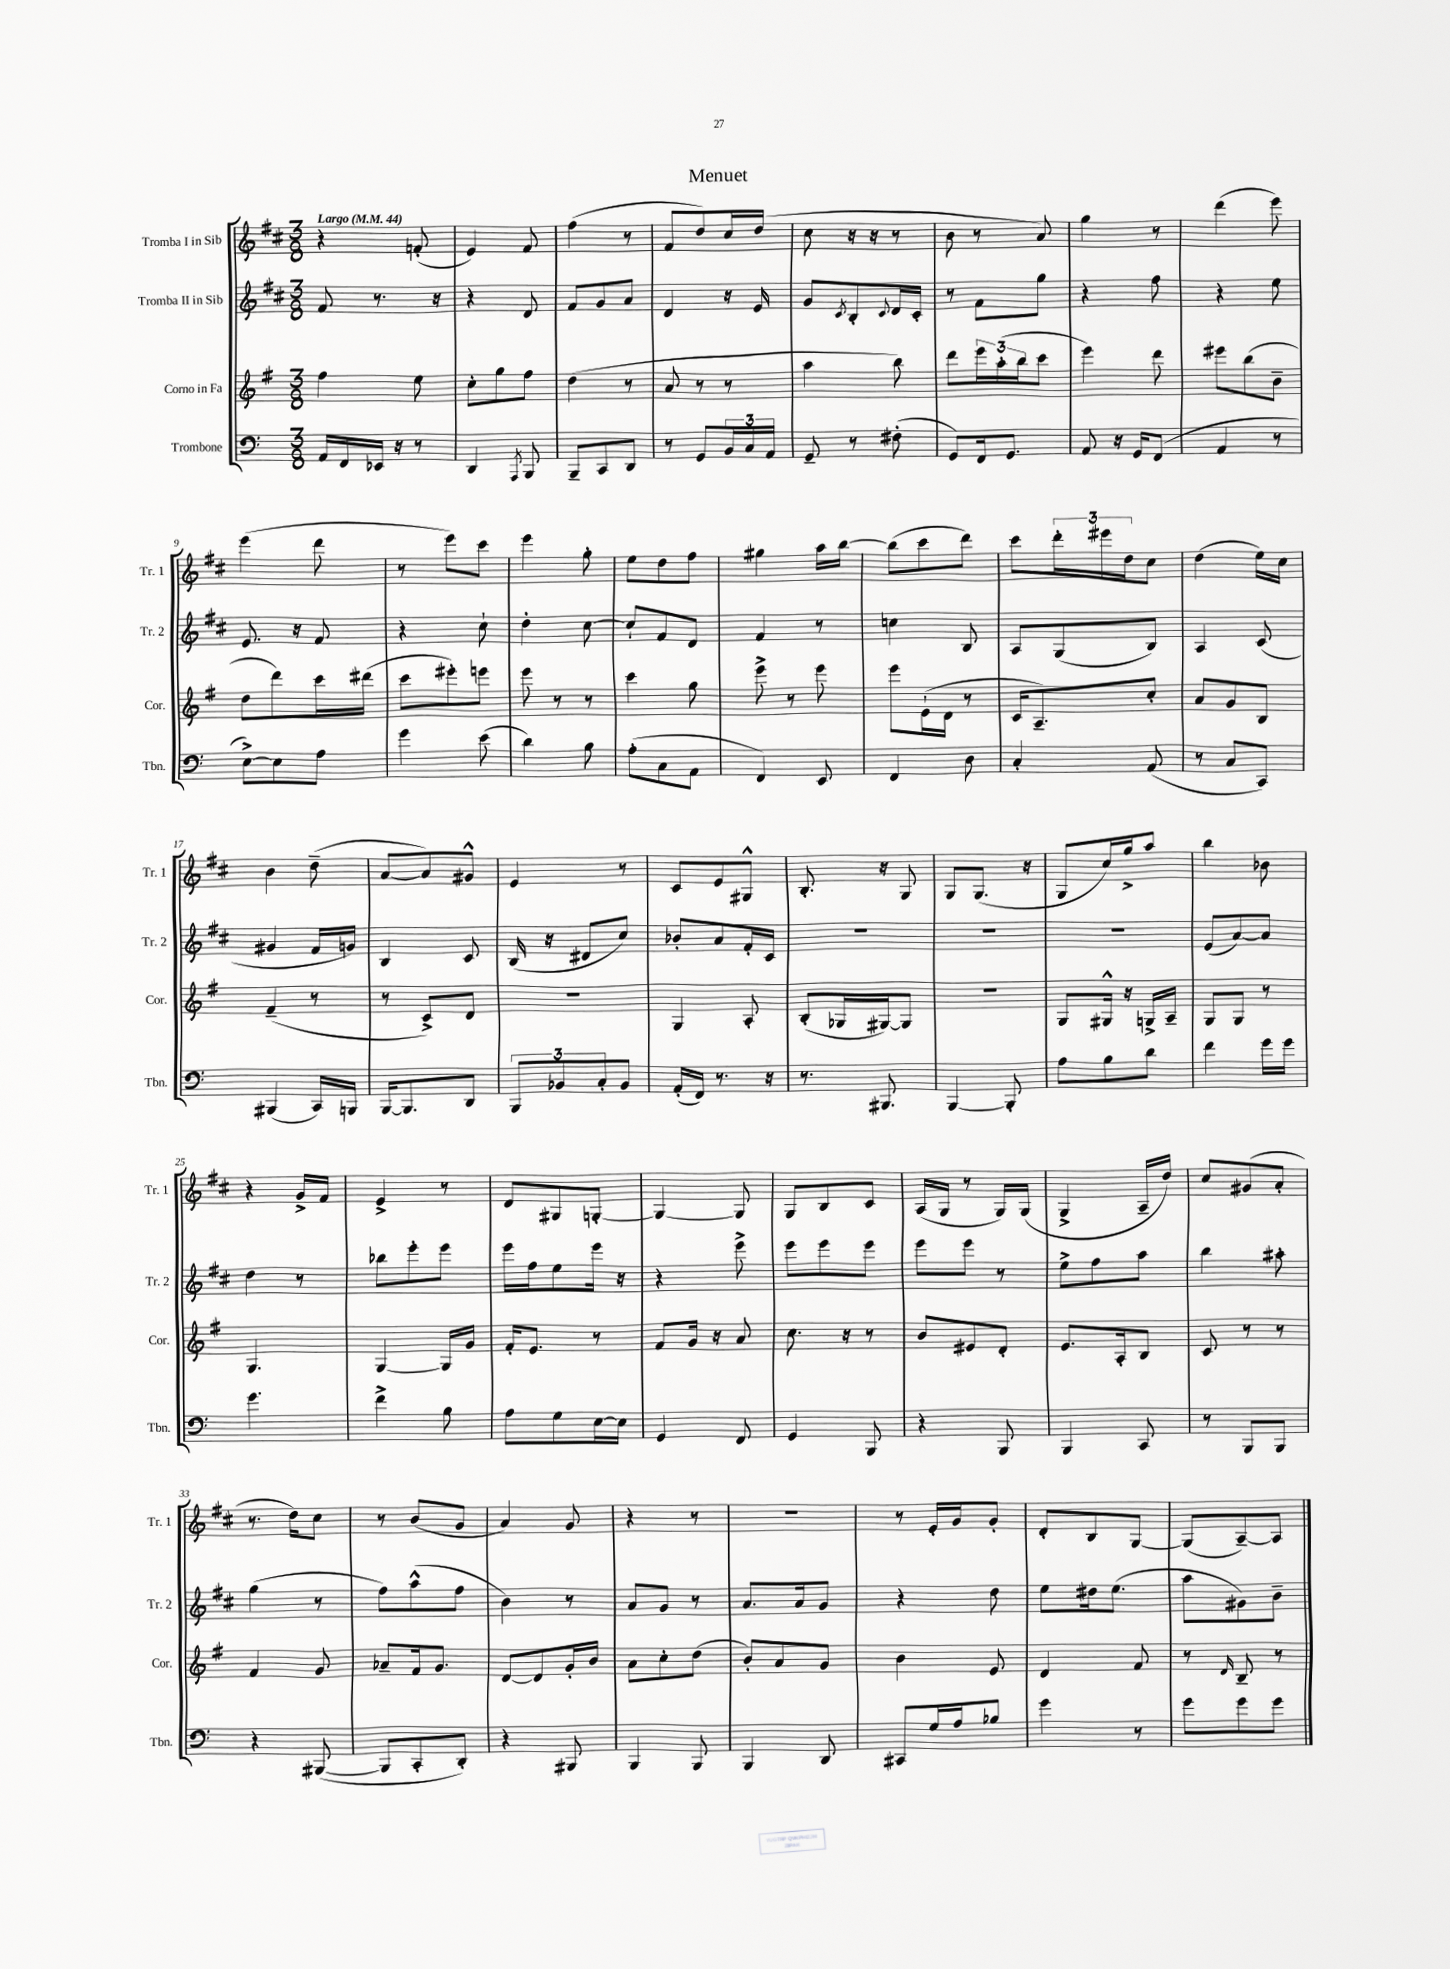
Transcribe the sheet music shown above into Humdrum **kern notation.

**kern	**kern	**kern	**kern
*staff4	*staff3	*staff2	*staff1
*clefF4	*clefG2	*clefG2	*clefG2
*k[]	*k[f#]	*k[f#c#]	*k[f#c#]
*M3/8	*M3/8	*M3/8	*M3/8
*MM44	*MM44	*MM44	*MM44
16AA	4ff#	8f#	4r
16FF	.	.	.
16EE-	.	8.r	.
16r	.	.	.
8r	8ee	.	(8f'
.	.	16r	.
=	=	=	=
4DD	8cc'	4r	4e)
.	8gg	.	.
8qAAA	.	.	.
8BBB	8ff#	8d	8f#
=	=	=	=
8BBB~	(4dd	8f#	(4ff#
8CC	.	8g	.
8DD	8r	8a	8r
=	=	=	=
8r	8a	4d	8f#
8GG	8r	.	8dd)
24BB	8r	16r	16cc#
24C	.	.	.
.	.	16e	(16dd
24AA	.	.	.
=	=	=	=
8GG~	4aa	8g	8cc#
.	.	8qc#	.
8r	.	8B'	16r
.	.	.	16r
.	.	8qqc#	.
(8F#'	8bb)	16d	8r
.	.	16c#'	.
=	=	=	=
8GG)	8ddd	8r	8b
16FF	24eee	8f#	8r
.	(24aa'	.	.
8.GG	.	.	.
.	24bb	.	.
.	8ccc	8gg	8a)
=	=	=	=
8AA	4eee)	4r	4gg
16r	.	.	.
16GG	.	.	.
(8FF	8ddd	8ff#	8r
=	=	=	=
4AA	8eee#	4r	(4ddd
.	(8bb	.	.
8r	8b~	8ee	8eee)
=	=	=	=
[8E^)	8dd	8.e	(4eee
8E]	8ddd)	.	.
.	.	16r	.
8A	16ccc	8f#	8ddd
.	(16ddd#	.	.
=	=	=	=
4g	8ccc	4r	8r
.	8eee#')	.	8eee)
(8e	8eee	8cc#`	8ccc#
=	=	=	=
4d)	8eee	4dd'	4eee
.	8r	.	.
8B	8r	[8cc#	8gg'
=	=	=	=
(8A'	4ccc	8cc#`]	8ee
8C	.	8f#	8dd
8AA	8gg	8d	8ff#
=	=	=	=
4FF)	8eee^	4f#	4gg#
.	8r	.	.
8EE	8eee	8r	16aa
.	.	.	[16bb
=	=	=	=
4FF	8eee	4cc	(8bb]
.	(16e`	.	8ccc#
.	16d	.	.
8D	8r	8B	8ddd)
=	=	=	=
4C'	16c	8A	8ccc#
.	8.A~)	.	.
.	.	(8G	24ddd'
.	.	.	24eee#
.	.	.	24dd
(8AA	8cc'	8B)	8cc#
=	=	=	=
8r	8a	4A	(4dd
8C	8g	.	.
8CC)	8B	(8c#	16ee)
.	.	.	16cc#
=	=	=	=
(4BBB#	(4f#~	4g#	4b
16CC)	8r	16f#	(8dd~
16BBB	.	16g)	.
=	=	=	=
[16BBB	8r	4B	[8a
8.BBB]	.	.	.
.	8c^)	.	8a])
8DD	8d	8c#	8g#^^
=	=	=	=
12BBB	4.r	(16B	4e
.	.	16r	.
12BB-	.	.	.
.	.	8d#	.
12C'	.	.	.
8BB-	.	8cc#)	8r
=	=	=	=
(16AA'	4G	8b-'	8c#
16FF)	.	.	.
8.r	.	8a	8e
.	8A'	16f#'	8G#^^
16r	.	16c#	.
=	=	=	=
8.r	(8B'	4.r	8.B'
.	16G-	.	.
8.BBB#	[16G#)	.	16r
.	8G#]	.	8G
=	=	=	=
[4BBB	4.r	4.r	8G
.	.	.	(8.G
8BBB']	.	.	.
.	.	.	16r
=	=	=	=
8A	8G	4.r	8G
8B	16G#^^	.	16cc#)
.	16r	.	16gg^
8d	16G^	.	8aa
.	16A~	.	.
=	=	=	=
4f	8G	(8e	4bb
.	8G	[8a)	.
16g	8r	8a]	8b-
16g	.	.	.
=	=	=	=
4.g	4.G	4dd	4r
.	.	8r	16g^
.	.	.	16f#
=	=	=	=
4f^	[4G	8bb-	4e^
.	.	8eee'	.
8B	16G]	8eee	8r
.	16g	.	.
=	=	=	=
8A	16f#'	16eee	8d
.	8.e	16ff#	.
8G	.	8ee	8G#
[16E	8r	16eee	[8G'
16E]	.	16r	.
=	=	=	=
4GG	8f#	4r	4G_
.	16g	.	.
.	16r	.	.
8FF	8a	8eee^	8G]
=	=	=	=
4GG	8.cc	8eee	8G
.	.	8eee	8B
.	16r	.	.
8BBB	8r	8eee	8c#
=	=	=	=
4r	8b	8eee	(16A
.	.	.	16G
.	8e#	8eee	8r
8BBB	8d'	8r	16G)
.	.	.	(16G
=	=	=	=
4BBB	8.e	8ee^	4G^
.	.	8ff#	.
.	16A'	.	.
8CC	8B	8aa	16A~
.	.	.	16dd)
=	=	=	=
8r	8c	4bb	8cc#
8BBB	8r	.	(8g#
8BBB	8r	8aa#'	8a'
=	=	=	=
4r	4f#	(4gg	8.r
.	.	.	16dd)
([8BBB#	8g	8r	8cc#
=	=	=	=
8BBB#]	8a-~	8ff#)	8r
8CC'	16f#	(8aa^^	(8b
.	8.g	.	.
8DD')	.	8ff#	8g
=	=	=	=
4r	[8d	4b)	4a)
.	8d]	.	.
8BBB#	16g'	8r	8g
.	16b	.	.
=	=	=	=
4BBB	8a	8a	4r
.	8cc'	8g	.
8BBB	(8dd	8r	8r
=	=	=	=
4BBB	8b')	8.a	4.r
.	8a	.	.
.	.	16a	.
8DD	8g	8g	.
=	=	=	=
8CC#	4b	4r	8r
16G	.	.	16e'
16A	.	.	16g
8B-	8e	8dd	8g'
=	=	=	=
4g	4d	8ee	8d'
.	.	16dd#	8B
.	.	(8.ee	.
8r	8f#	.	[8G
=	=	=	=
8g	8r	8aa	(8G]
.	16qqd	.	.
8g	8B~	8g#)	[8A~)
8g	8r	8b~	8A]
==	==	==	==
*-	*-	*-	*-
